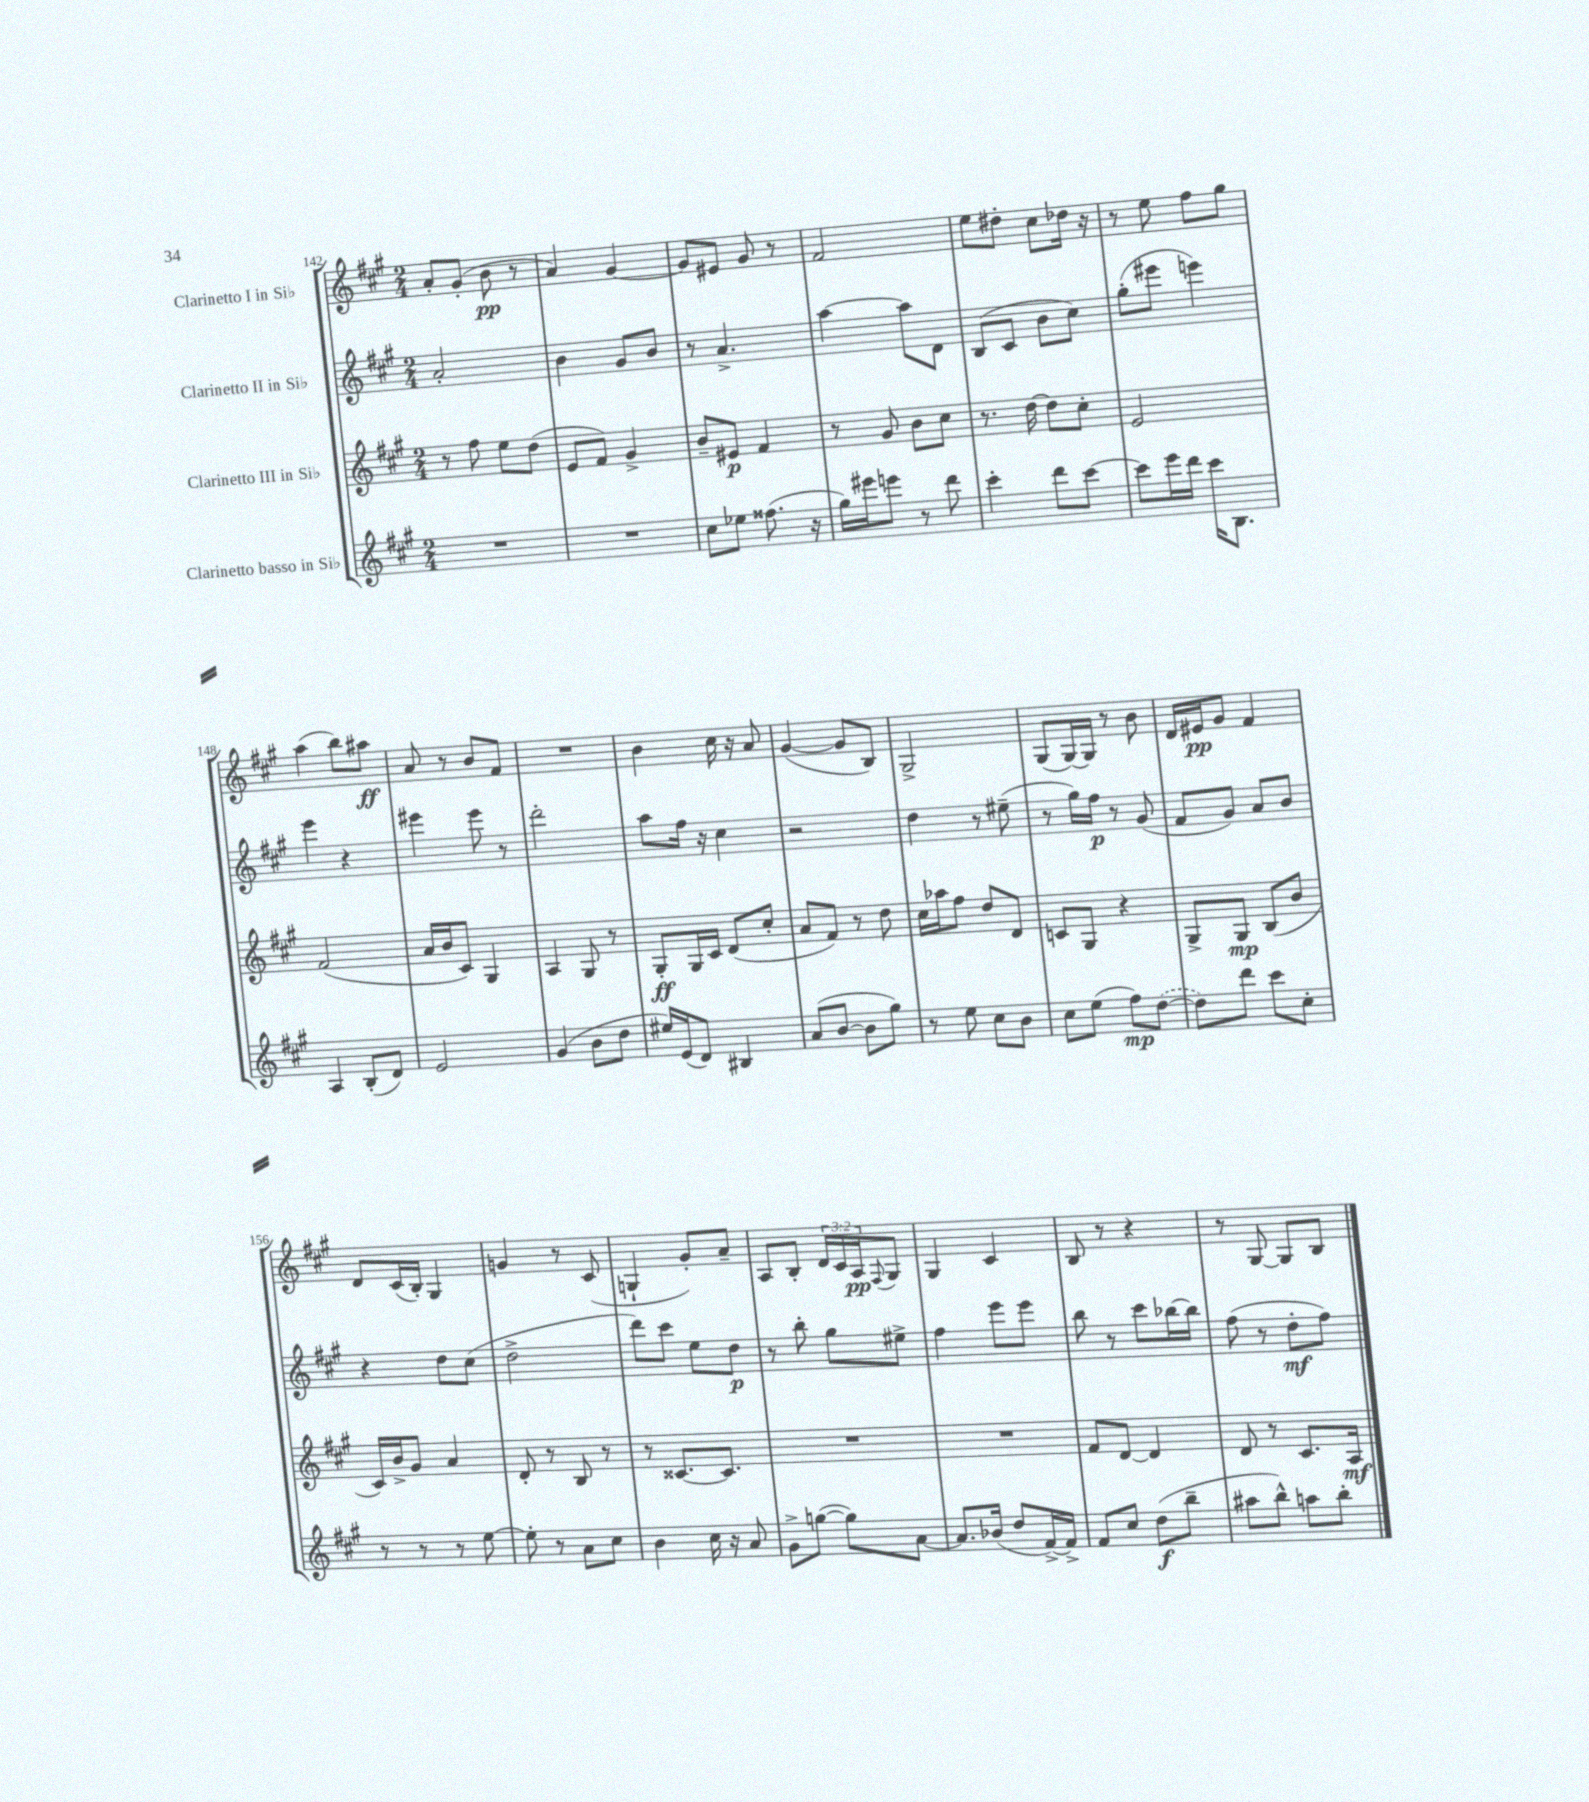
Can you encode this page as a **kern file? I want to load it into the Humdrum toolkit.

**kern	**dynam	**kern	**dynam	**kern	**dynam	**kern	**dynam
*part4	*part4	*part3	*part3	*part2	*part2	*part1	*part1
*staff4	*staff4	*staff3	*staff3	*staff2	*staff2	*staff1	*staff1
*I"Clarinetto basso in Si♭	*	*I"Clarinetto III in Si♭	*	*I"Clarinetto II in Si♭	*	*I"Clarinetto I in Si♭	*
*clefG2	*	*clefG2	*	*clefG2	*	*clefG2	*
*k[f#c#g#]	*	*k[f#c#g#]	*	*k[f#c#g#]	*	*k[f#c#g#]	*
*M2/4	*	*M2/4	*	*M2/4	*	*M2/4	*
=142	=142	=142	=142	=142	=142	=142	=142
2r	.	8r	.	2a'/	.	8a'/L	.
.	.	8ff#\	.	.	.	(8g#'/J	.
.	.	8ee\L	.	.	.	8b\	pp
.	.	(8dd\J	.	.	.	8r	.
=143	=143	=143	=143	=143	=143	=143	=143
2r	.	8e/L	.	4b\	.	4a/)	.
.	.	8f#/J)	.	.	.	.	.
.	.	4g#^/	.	8g#/L	.	[4g#/	.
.	.	.	.	8b/J	.	.	.
=144	=144	=144	=144	=144	=144	=144	=144
8cc#\L	.	8b~/L	.	8r	.	8g#/L]	.
8ee-X\J	.	8e#X/J	p	4.a^/	.	8e#X/J	.
(8.ff##X\	.	4f#/	.	.	.	8g#/	.
.	.	.	.	.	.	8r	.
16r	.	.	.	.	.	.	.
=145	=145	=145	=145	=145	=145	=145	=145
16gg#\LL)	.	8r	.	[4aa\	.	2f#/	.
16eee#X\J	.	.	.	.	.	.	.
8eeen\J	.	8g#/	.	.	.	.	.
8r	.	8b\L	.	8aa\L]	.	.	.
8ddd\	.	8cc#\J	.	8d\J	.	.	.
=146	=146	=146	=146	=146	=146	=146	=146
4ccc#'\	.	8.r	.	(8B/L	.	8ee\L	.
.	.	.	.	8c#/J	.	8dd#X'\J	.
.	.	[16dd\	.	.	.	.	.
8ddd\L	.	8dd\L]	.	8b\L	.	8cc#\L	.
[8ccc#\J	.	8cc#'\J	.	8cc#\J)	.	16dd-X\Jk	.
.	.	.	.	.	.	16r	.
=147	=147	=147	=147	=147	=147	=147	=147
8ccc#\L]	.	2e/	.	(8gg#'\L	.	8r	.
16eee\L	.	.	.	8eee#X\J	.	8ee\	.
16ddd\JJ	.	.	.	.	.	.	.
16ccc#\KL	.	.	.	4eeen\)	.	8ff#\L	.
8.B\J	.	.	.	.	.	.	.
.	.	.	.	.	.	8gg#\J	.
!!LO:LB:g=z
=148	=148	=148	=148	=148	=148	=148	=148
4A/	.	(2f#/	.	4eee\	.	(4aa\	.
(8B'/L	.	.	.	4r	.	8bb\L)	.
8d/J)	.	.	.	.	.	8aa#X\J	ff
=149	=149	=149	=149	=149	=149	=149	=149
2e/	.	16a/LL	.	4eee#X\	.	8a/	.
.	.	16b/J	.	.	.	.	.
.	.	8c#/J)	.	.	.	8r	.
.	.	4G#/	.	8eee#\	.	8b/L	.
.	.	.	.	8r	.	8f#/J	.
=150	=150	=150	=150	=150	=150	=150	=150
(4g#/	.	4A/	.	2ddd'\	.	2r	.
8b\L	.	8G#/	.	.	.	.	.
8dd\J	.	8r	.	.	.	.	.
=151	=151	=151	=151	=151	=151	=151	=151
16ee#X/LL)	.	8G#'/L	ff	8aa\L	.	4b\	.
(16e/J	.	.	.	.	.	.	.
8d/J)	.	16G#/L	.	16ff#\Jk	.	.	.
.	.	16c#/JJ	.	16r	.	.	.
4B#X/	.	(8d/L	.	4cc#\	.	16cc#\	.
.	.	.	.	.	.	16r	.
.	.	8cc#'/J	.	.	.	8a/	.
=152	=152	=152	=152	=152	=152	=152	=152
(8a/L	.	8a/L	.	2r	.	([4g#/	.
[8b/J	.	8f#/J)	.	.	.	.	.
8b\L]	.	8r	.	.	.	8g#/L]	.
8gg#\J)	.	8dd\	.	.	.	8B/J)	.
=153	=153	=153	=153	=153	=153	=153	=153
8r	.	16cc#\LL	.	4dd\	.	2G#^/	.
.	.	16aa-X\J	.	.	.	.	.
8ee\	.	8ff#\J	.	.	.	.	.
8cc#\L	.	8dd/L	.	8r	.	.	.
8b\J	.	8d/J	.	(8ee#X~\	.	.	.
=154	=154	=154	=154	=154	=154	=154	=154
8cc#\L	.	8cn/L	.	8r	.	(8G#/L	.
(8ee\J	.	8G#/J	.	16gg#\LL)	.	[16G#/L)	.
.	.	.	.	16ff#\JJ	p	16G#/JJ]	.
8ff#\L)	mp	4r	.	8r	.	8r	.
([8dd\J	.	.	.	(8g#/	.	8b\	.
=155	=155	=155	=155	=155	=155	=155	=155
8dd\L])	.	8G#^/L	.	8f#/L	.	16d/LL	.
.	.	.	.	.	.	16e#X/J	pp
8ddd\J	.	8G#/J	mp	8g#/J)	.	8g#/J	.
8ccc#\L	.	(8B/L	.	8a/L	.	4f#/	.
8cc#'\J	.	8b/J	.	8b/J	.	.	.
!!LO:LB:g=z
=156	=156	=156	=156	=156	=156	=156	=156
8r	.	16c#/LL)	.	4r	.	8d/L	.
.	.	16b^/J	.	.	.	.	.
8r	.	8g#/J	.	.	.	(16c#/L	.
.	.	.	.	.	.	16B'/JJ)	.
8r	.	4a/	.	8dd\L	.	4G#/	.
[8ee\	.	.	.	(8cc#\J	.	.	.
=157	=157	=157	=157	=157	=157	=157	=157
8ee'\]	.	8d'/	.	2dd^\	.	4gn/	.
8r	.	8r	.	.	.	.	.
8a\L	.	8B/	.	.	.	8r	.
8cc#\J	.	8r	.	.	.	(8c#/	.
=158	=158	=158	=158	=158	=158	=158	=158
4b\	.	8r	.	8ddd\L)	.	4Gn`/	.
.	.	[8.c##X/L	.	8ccc#\J	.	.	.
16cc#\	.	.	.	8ee\L	.	8g#'/L)	.
16r	.	8.c##/J]	.	.	.	.	.
8a/	.	.	.	8dd\J	p	8a~/J	.
=159	=159	=159	=159	=159	=159	=159	=159
8g#^\L	.	2r	.	8r	.	8A/L	.
([8ggn\J	.	.	.	8bb'\	.	8B'/J	.
8gg\L])	.	.	.	8gg#\L	.	24d/LL	.
.	.	.	.	.	.	24c#/	.
.	.	.	.	.	.	24A/J	pp
.	.	.	.	.	.	8qqF#/	.
[8a\J	.	.	.	8ee#X^\J	.	8G#/J	.
=160	=160	=160	=160	=160	=160	=160	=160
8.a/L]	.	2r	.	4ff#\	.	4G#/	.
(16b-X/Jk	.	.	.	.	.	.	.
8dd/L	.	.	.	8eee\L	.	4c#/	.
[16f#^/L)	.	.	.	8eee\J	.	.	.
16f#^/JJ]	.	.	.	.	.	.	.
=161	=161	=161	=161	=161	=161	=161	=161
8f#/L	.	8f#/L	.	8bb\	.	8B/	.
8cc#/J	.	[8d/J	.	8r	.	8r	.
(8dd\L	f	4d/]	.	8ccc#\L	.	4r	.
8bb~\J	.	.	.	[16bb-X\L	.	.	.
.	.	.	.	16bb-\JJ]	.	.	.
=162	=162	=162	=162	=162	=162	=162	=162
8aa#X\L	.	8d/	.	(8ff#\	.	8r	.
8bb^^\J)	.	8r	.	8r	.	[8G#/	.
8aan\L	.	8.c#/L	.	8dd'\L	mf	8G#/L]	.
8bb'\J	.	.	.	8ff#\J)	.	8B/J	.
.	.	16A/Jk	mf	.	.	.	.
==	==	==	==	==	==	==	==
*-	*-	*-	*-	*-	*-	*-	*-
